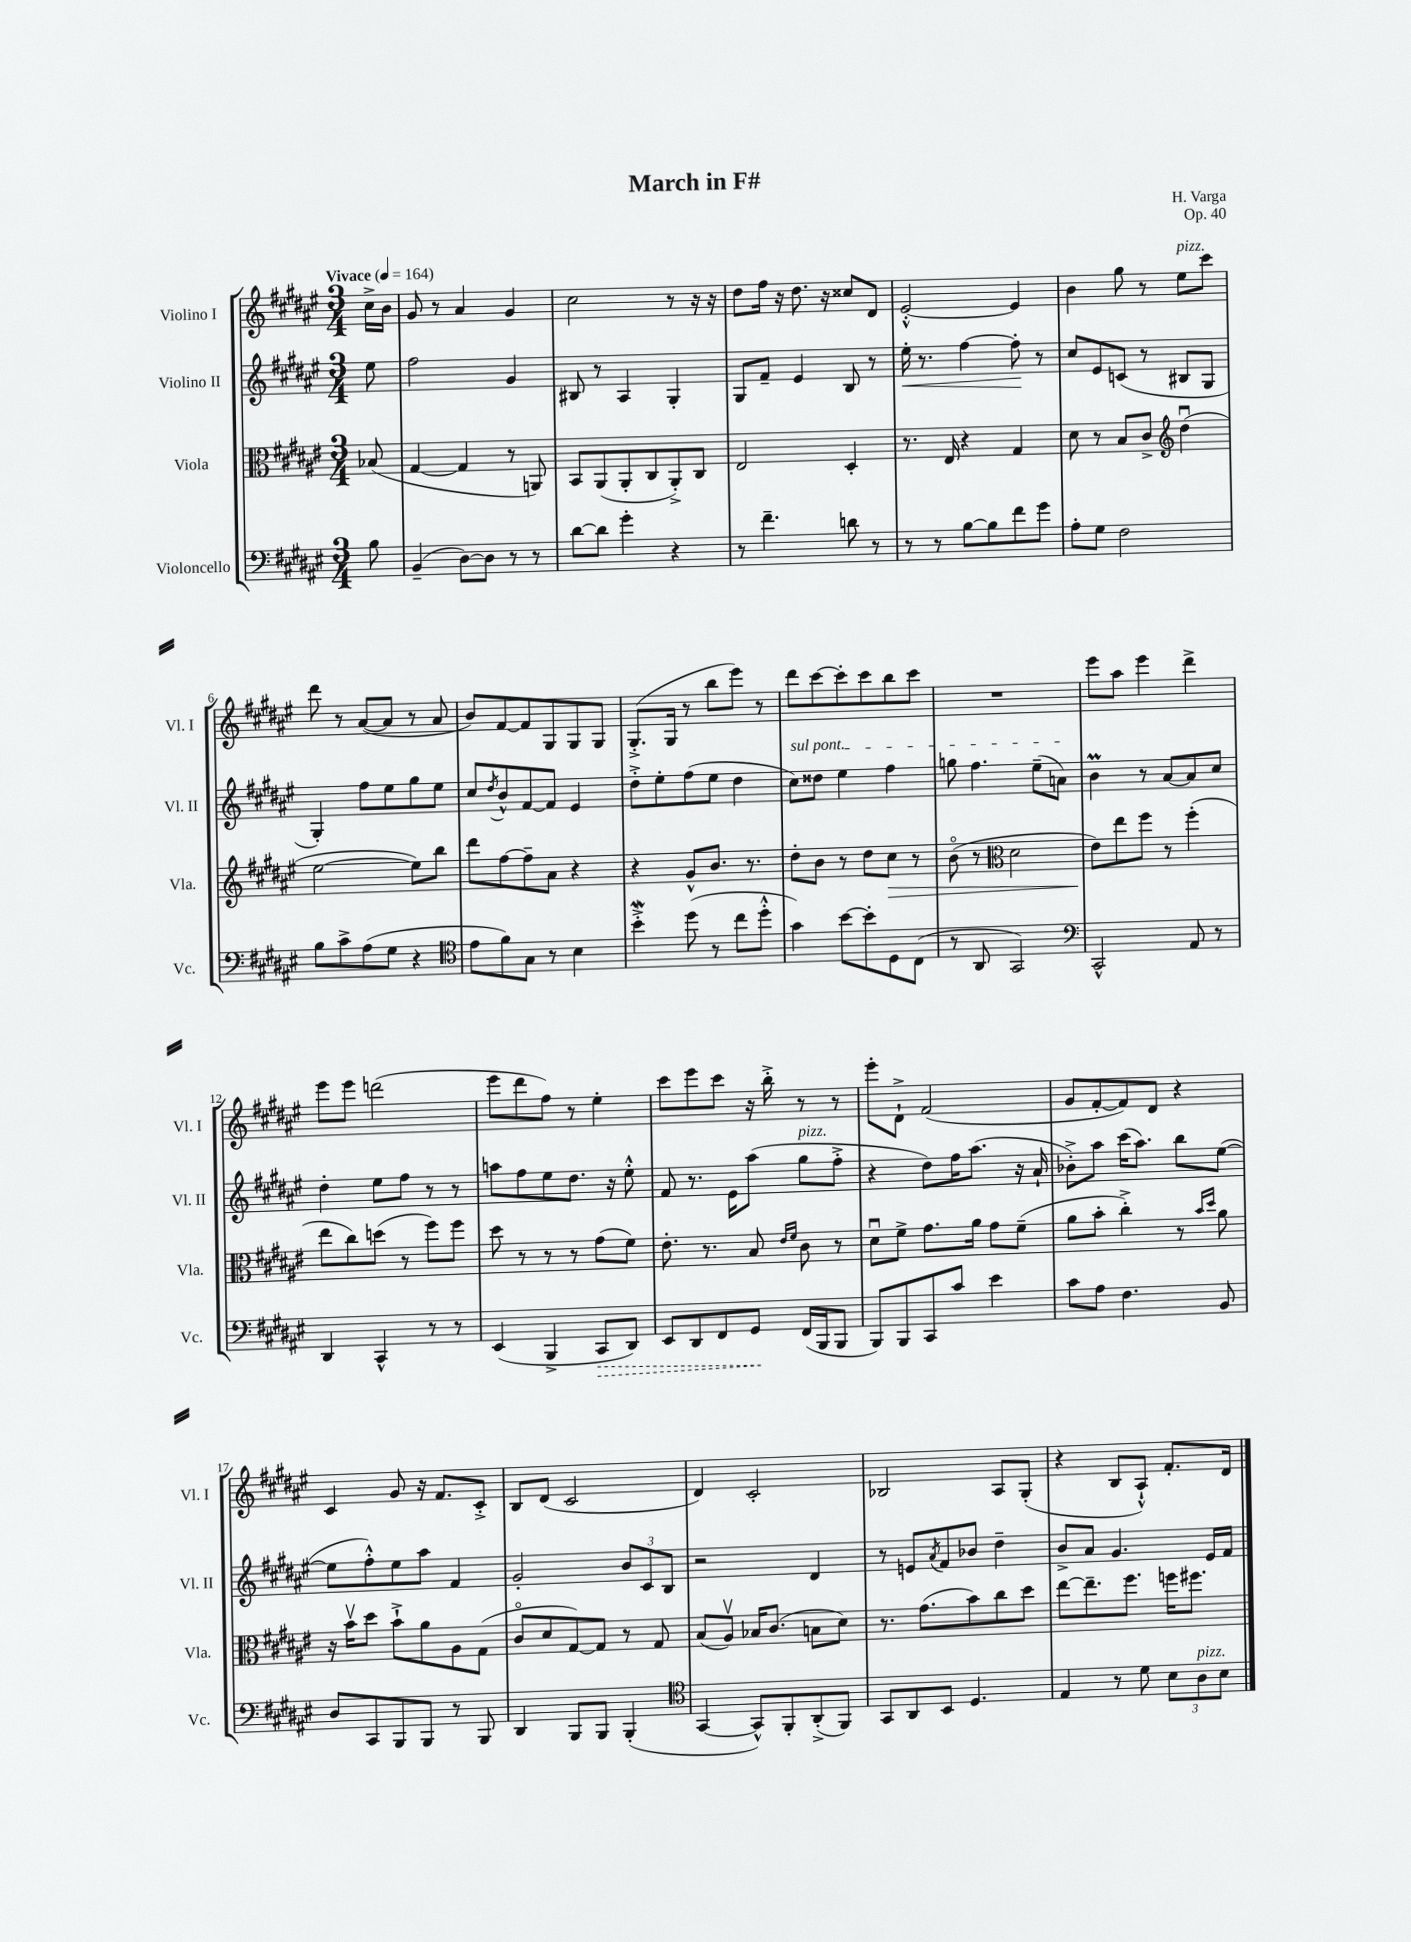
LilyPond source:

\header { title = "March in F#" composer = "H. Varga" opus = "Op. 40" }
<<
\new StaffGroup <<
\new Staff = "s0" \with { instrumentName = "Violino I" shortInstrumentName = "Vl. I" } {
    \clef treble \key fis \major \numericTimeSignature \time 3/4 \partial 8 \tempo "Vivace" 4 = 164
    cis''16-> b'16 |
    gis'8 r8 ais'4 gis'4 |
    cis''2 r8 r16 r16 |
    dis''8 fis''16 r16 dis''8. r16 cisis''8 dis'8 |
    eis'2~-.-^ eis'4 |
    b'4 gis''8 r8 eis''8^\markup { \italic "pizz." } cis'''8 |
    dis'''8 r8 ais'8~( ais'8 r8 ais'8 |
    b'8) fis'8~ fis'8 gis8 gis8 gis8 |
    gis8.-.->( gis16 r8 b''8 eis'''8) r8 |
    dis'''8 cis'''8~ cis'''8-. cis'''8 b''8 cis'''8 |
    R2. |
    eis'''8 ais''8 eis'''4 dis'''4-> |
    eis'''8 eis'''8 d'''2( |
    eis'''8 dis'''8 fis''8) r8 eis''4-. |
    cis'''8 eis'''8 cis'''8 r16 b''16-.-> r8 r8 |
    eis'''8-. dis'8-!-> fis'2( |
    gis'8 fis'8~-. fis'8) dis'8 r4 |
    cis'4 gis'8 r16 fis'8. cis'8-.-> |
    b8 dis'8( cis'2 |
    dis'4) cis'2-. |
    bes2 ais8 gis8-.( |
    r4 b8 ais8-!-^) fis'8.-. dis'16 \bar "|." |
}
\new Staff = "s1" \with { instrumentName = "Violino II" shortInstrumentName = "Vl. II" } {
    \clef treble \key fis \major \numericTimeSignature \time 3/4 \partial 8
    eis''8 |
    fis''2 gis'4 |
    bis8 r8 ais4 gis4-. |
    gis8 fis'8-- eis'4 b8 r8 |
    eis''16-.\< r8. fis''4~ fis''8-.\! r8 |
    cis''8 eis'8 c'8( r8 bis8 gis8 |
    gis4-.) fis''8 eis''8 gis''8 eis''8 |
    cis''8 \acciaccatura { dis''8 } b'8-^ fis'8~ fis'8 eis'4 |
    dis''8-.-> eis''8-. fis''8( eis''8 dis''4 |
    \once \override TextSpanner.bound-details.left.text = \markup { \italic "sul pont." } cis''8\startTextSpan) disis''8 eis''4 fis''4 |
    g''8 fis''4. eis''8--( a'8\stopTextSpan) |
    b'4\prall r8 ais'8~ ais'8 cis''8 |
    dis''4-. eis''8 fis''8 r8 r8 |
    a''8 fis''8 eis''8 dis''8. r16 eis''8-.-^ |
    fis'8 r8. eis'16 ais''8( gis''8^\markup { \italic "pizz." } fis''8-.-> |
    r4 dis''8) fis''16 ais''8.( r16 ais'16-! |
    bes'8-.->) ais''8 cis'''16( ais''8.) b''8 eis''8~( |
    eis''8 fis''8-.-^) eis''8 ais''8 fis'4 |
    gis'2-. \tuplet 3/2 { b'8 cis'8 b8 } |
    r2 dis'4 |
    r8 e'8 \acciaccatura { ais'8 } fis'8 bes'8 dis''4-- |
    b'8-> ais'8 gis'4. eis'16 fis'16 \bar "|." |
}
\new Staff = "s2" \with { instrumentName = "Viola" shortInstrumentName = "Vla." } {
    \clef alto \key fis \major \numericTimeSignature \time 3/4 \partial 8
    bes8( |
    gis4~ gis4 r8 a,8) |
    b,8 ais,8( ais,8-. cis8 ais,8-.->) cis8 |
    eis2 dis4-. |
    r8. eis16 r4 gis4 |
    dis'8 r8 b8 cis'8-> \clef treble dis''4\downbow( |
    eis''2~ eis''8) b''8 |
    dis'''8 fis''8~ fis''8-- ais'8 r4 |
    r4 gis'8-^ b'8. r8. |
    dis''8-. b'8 r8 dis''8 cis''8\> r8 |
    b'8\flageolet( r8 \clef alto dis'2 |
    eis'8\!) eis''8 fis''8 r8 fis''4-.( |
    eis''8 cis''8) d''8( r8 fis''8) fis''8 |
    dis''8 r8 r8 r8 gis'8( fis'8) |
    eis'8.-. r8. b8 \grace { eis'16 fis'16 } cis'8 r8 |
    dis'8\downbow fis'8-> gis'8. ais'16 gis'8 fis'8--( |
    ais'8 b'8-. cis''4-.->) r8 \grace { b'16 dis''16 } ais'8 |
    r16 b'16\upbow dis''8 b'8-!-> ais'8 ais8 gis8( |
    cis'8\flageolet dis'8 gis8~) gis8 r8 gis8 |
    b8( ais8\upbow) bes16 cis'8.( b8 dis'8) |
    r8. gis'8.( b'8) cis''8 dis''8 |
    eis''8~ eis''8.-- fis''8. f''16 fis''8. \bar "|." |
}
\new Staff = "s3" \with { instrumentName = "Violoncello" shortInstrumentName = "Vc." } {
    \clef bass \key fis \major \numericTimeSignature \time 3/4 \partial 8
    b8 |
    b,4--( dis8~) dis8 r8 r8 |
    dis'8~ dis'8 gis'4-. r4 |
    r8 fis'4.-- d'8 r8 |
    r8 r8 b8~ b8 fis'8 gis'8 |
    ais8-. gis8 fis2 |
    b8 cis'8-> ais8( gis8 r4 |
    \clef tenor eis'8 fis'8) gis8 r8 b4 |
    b'4-.->\mordent dis''8( r8 cis''8 dis''8-.-^ |
    gis'4) b'8~ b'8-. dis8 cis8( |
    r8 ais,8 gis,2) |
    \clef bass cis,2-^ ais,8 r8 |
    dis,4 cis,4-^ r8 r8 |
    eis,4( b,,4-> \once \override Hairpin.style = #'dashed-line cis,8\> dis,8) |
    eis,8 dis,8 fis,8 gis,8\! fis,16( b,,16 b,,8 |
    b,,8) b,,8 cis,8 cis'8 eis'4 |
    cis'8 ais8 fis4. b,8 |
    dis8 cis,8 b,,8 b,,8 r8 b,,8 |
    dis,4 b,,8 b,,8 b,,4-.( |
    \clef tenor gis,4~ gis,8-^) fis,8-. ais,8-.->( fis,8) |
    gis,8 ais,8 b,8 dis4. |
    eis4 r8 dis'8 \tuplet 3/2 { b8 ais8^\markup { \italic "pizz." } b8 } \bar "|." |
}
>>
>>
